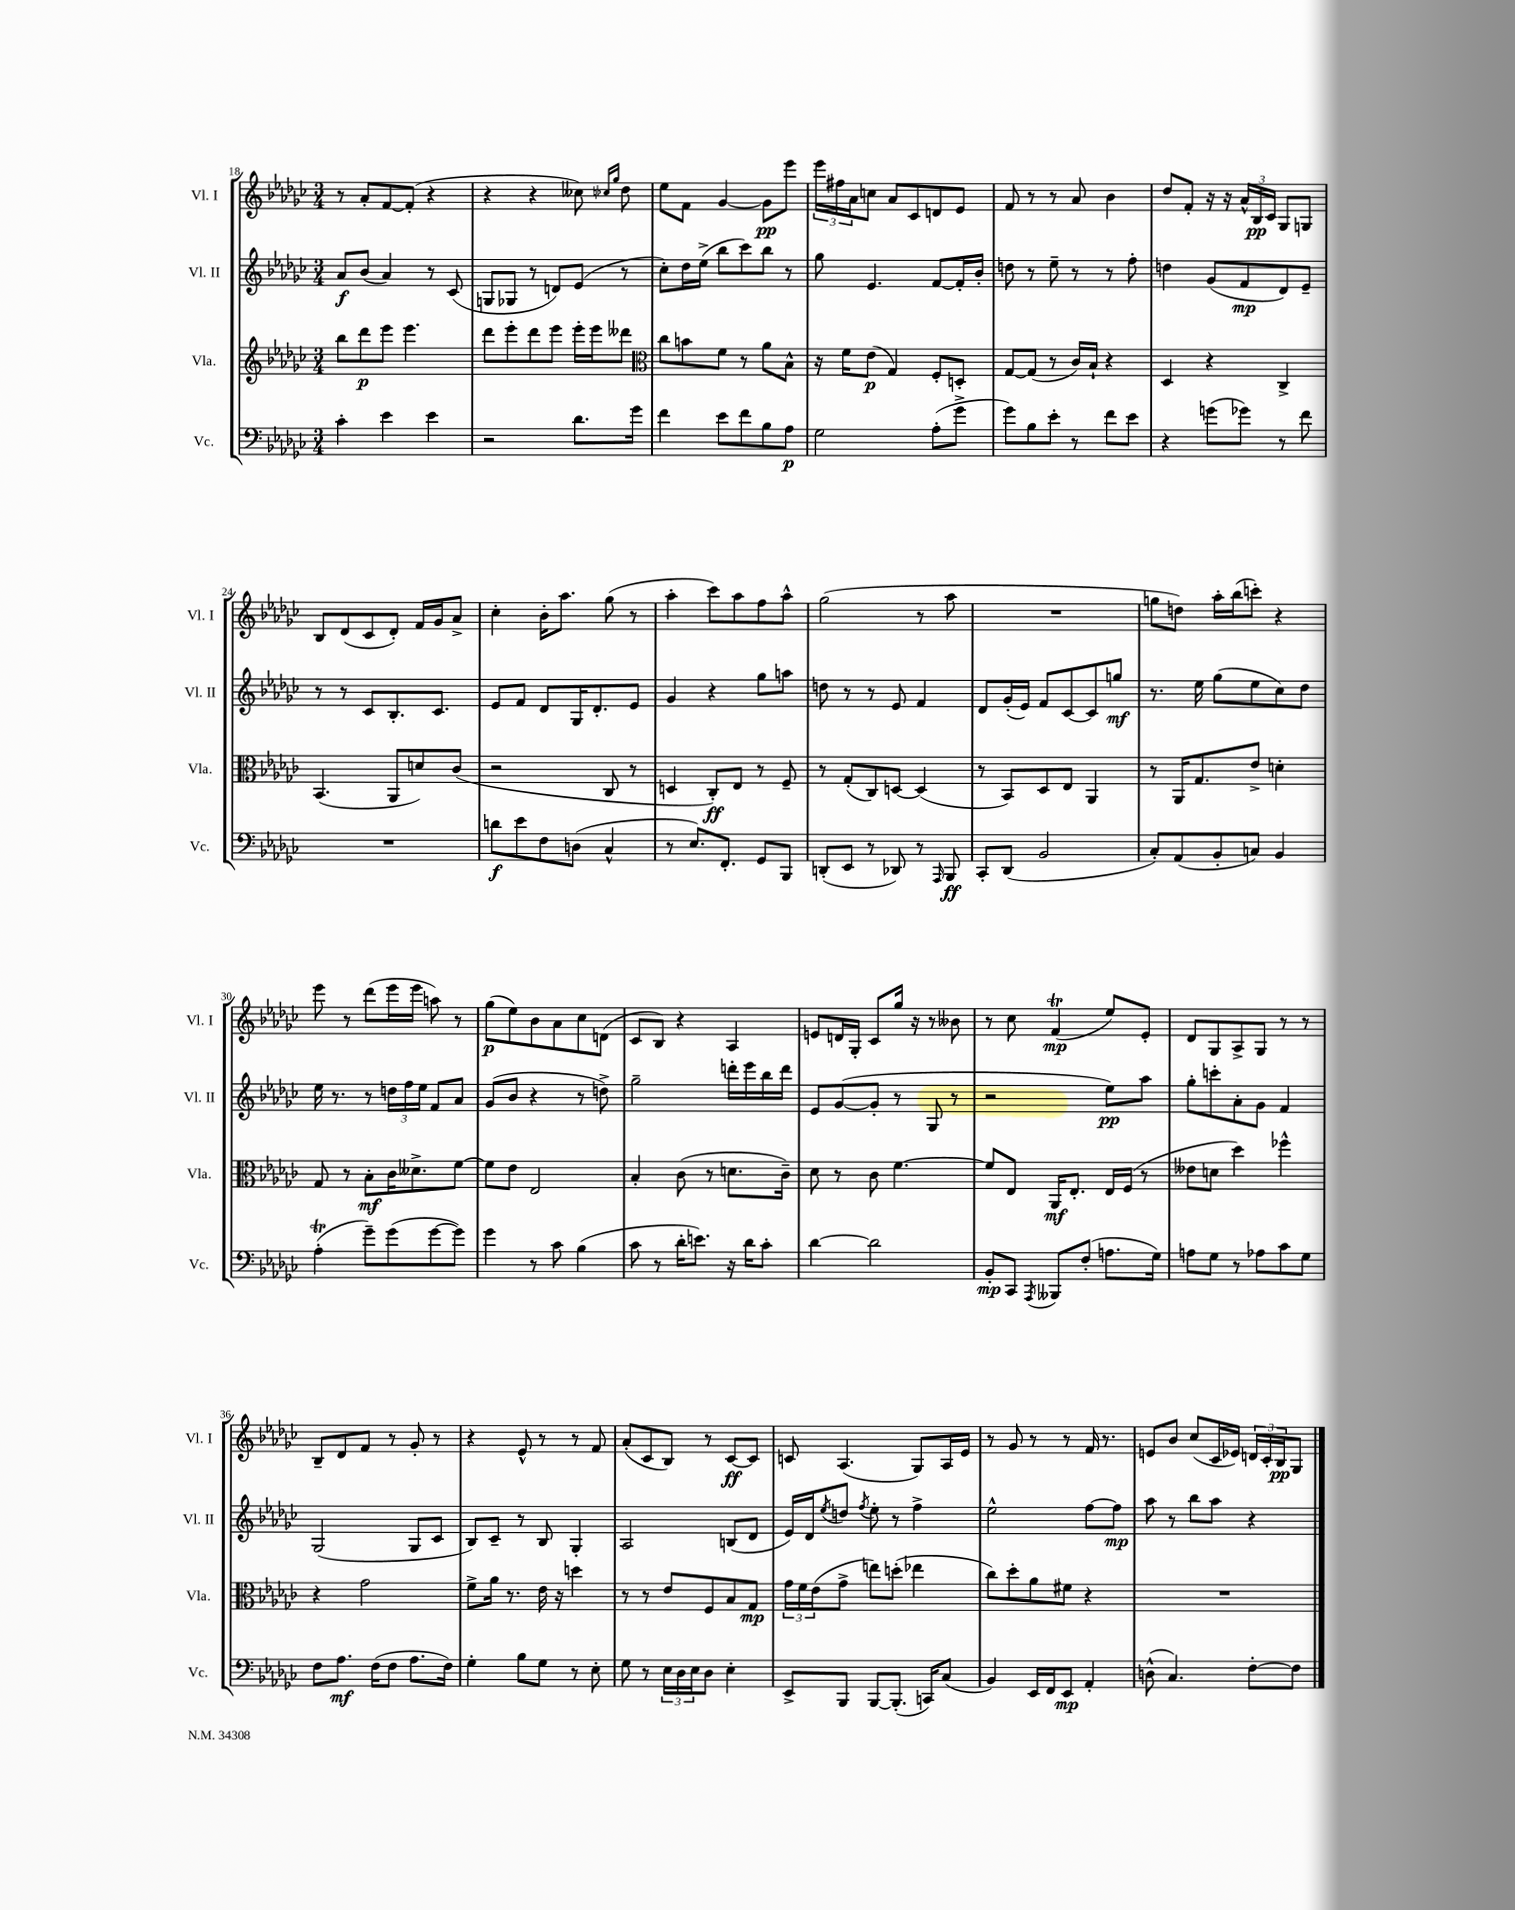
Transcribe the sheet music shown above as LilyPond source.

<<
\new StaffGroup <<
\new Staff = "s0" \with { instrumentName = "Vl. I" shortInstrumentName = "Vl. I" } {
    \clef treble \key ges \major \numericTimeSignature \time 3/4
    r8 aes'8-. f'8~ f'8-.( r4 |
    r4 r4 ceses''8) \grace { ces''16 ges''16 } des''8 |
    ees''8 f'8 ges'4~ ges'8\pp ees'''8 |
    \tuplet 3/2 { ees'''16 fis''16 aes'16 } c''8 aes'8 ces'8 d'8 ees'8 |
    f'8 r8 r8 aes'8 bes'4 |
    des''8 f'8-. r16 r16 \tuplet 3/2 { aes'16-^ bes16\pp ces'16 } ges8 g8 |
    bes8 des'8( ces'8 des'8-.) f'16 ges'16 aes'8-> |
    ces''4-. bes'16-. aes''8. ges''8( r8 |
    aes''4-. ces'''8) aes''8 f''8 aes''8-^ |
    ges''2( r8 aes''8 |
    R2. |
    g''8 d''8) aes''16-. bes''16( c'''8-.) r4 |
    ees'''8 r8 des'''8( ees'''16 ees'''16 a''8) r8 |
    ges''8\p( ees''8) bes'8 aes'8 ces''8 d'8( |
    ces'8 bes8) r4 aes4 |
    e'8 d'16 ges16-. ces'8 ges''16 r16 r8 beses'8 |
    r8 ces''8 f'4\trill\mp( ees''8) ees'8-. |
    des'8 ges8 aes8-> ges8 r8 r8 |
    bes8-- des'8 f'8 r8 ges'8-. r8 |
    r4 ees'8-^ r8 r8 f'8 |
    aes'8-.( ces'8 bes8) r8 ces'8~\ff ces'8 |
    c'8 aes4.( ges8) aes16 ees'16 |
    r8 ges'8 r8 r8 f'16 r8. |
    e'8 bes'8 ces''8( ces'16 ees'16) \tuplet 3/2 { d'16 ces'16-. bes16\pp } ges8 \bar "|." |
}
\new Staff = "s1" \with { instrumentName = "Vl. II" shortInstrumentName = "Vl. II" } {
    \clef treble \key ges \major \numericTimeSignature \time 3/4
    aes'8\f bes'8( aes'4) r8 ces'8( |
    g8 ges8 r8 d'8) ees'8( r8 |
    ces''8-.) des''16 ees''16->( bes''8 ces'''8) bes''8 r8 |
    ges''8 ees'4. f'8~ f'16-. bes'16-. |
    d''8 r8 ees''8-- r8 r8 f''8-. |
    d''4 ges'8( f'8\mp des'8) ees'8-- |
    r8 r8 ces'8 bes8.-. ces'8. |
    ees'8 f'8 des'8 ges16 des'8.-. ees'8 |
    ges'4 r4 ges''8 a''8 |
    d''8 r8 r8 ees'8 f'4 |
    des'8 ges'16-.( ees'16) f'8 ces'8~ ces'8 g''8\mf |
    r8. ees''16 ges''8( ees''8 ces''8) des''8 |
    ees''16 r8. r8 \tuplet 3/2 { d''16 f''16 ees''16 } f'8 aes'8 |
    ges'8( bes'8 r4 r8 d''8->) |
    ges''2-- d'''16-. ees'''16 bes''16 d'''16 |
    ees'8 ges'8~( ges'8-. r8 ges8 r8 |
    r2 ees''8\pp) aes''8 |
    ges''8-. c'''8-. aes'8-. ges'8 f'4 |
    ges2( ges8 ces'8 |
    bes8) ces'8-- r8 bes8 ges4-. |
    aes2 b8( des'8 |
    ees'16) des'16 \acciaccatura { ees''8 } d''8 \acciaccatura { f''8 } ees''8-. r8 f''4-> |
    ees''2-^ f''8~ f''8\mp |
    aes''8 r8 bes''8 aes''8 r4 \bar "|." |
}
\new Staff = "s2" \with { instrumentName = "Vla." shortInstrumentName = "Vla." } {
    \clef treble \key ges \major \numericTimeSignature \time 3/4
    bes''8 des'''8\p ees'''8 ees'''4. |
    des'''8 ees'''8-. des'''8 ees'''8 ees'''16-. ees'''16 deses'''8 |
    \clef alto ces''8 b'8 f'8 r8 aes'8 bes8-^ |
    r16 f'16 ees'8\p( ges4) f8-. d8-. |
    ges8~ ges8( r8 ces'16) bes16-! r4 |
    des4 r4 ces4-> |
    bes,4.( aes,8 d'8) ces'8( |
    r2 ces8 r8 |
    d4 ces8-.\ff) ees8 r8 f8-- |
    r8 ges8-.( ces8) d8~ d4( |
    r8 bes,8) des8 ees8 aes,4 |
    r8 aes,16 ges8. ees'8-> d'4-. |
    ges8 r8 bes8-.\mf ces'16 deses'8.-> f'8~ |
    f'8 ees'8 ees2 |
    bes4-. ces'8( r8 d'8. ces'16--) |
    des'8 r8 ces'8 f'4.~ |
    f'8 ees8 aes,16\mf ees8.-. ees16 f16( r8 |
    eeses'8 d'8 des''4) fes''4-^ |
    r4 ges'2 |
    f'8-> aes'16 r8. ees'16 r16 d''4 |
    r8 r8 ees'8 f8 bes8 ges8\mp |
    \tuplet 3/2 { ges'16 f'16 ees'16( } ges'8-> e''8) d''8-.( ees''4 |
    ces''8) des''8-. aes'8 fis'8 r4 |
    R2. \bar "|." |
}
\new Staff = "s3" \with { instrumentName = "Vc." shortInstrumentName = "Vc." } {
    \clef bass \key ges \major \numericTimeSignature \time 3/4
    ces'4-. ees'4 ees'4 |
    r2 des'8. ges'16 |
    f'4 ees'8 f'8 bes8 aes8\p |
    ges2 aes8-.( ges'8-> |
    ges'8) bes8 ees'8-. r8 f'8 ees'8 |
    r4 g'8( ges'8) r8 f'8 |
    R2. |
    d'8\f ees'8 f8 d8( ces4-^ |
    r8 ees8.) f,8.-. ges,8 bes,,8 |
    d,8-.( ees,8 r8 des,8) r8 \grace { aes,,16 } bes,,8\ff |
    ces,8-. des,8( bes,2 |
    ces8-.) aes,8( bes,8-. c8) bes,4 |
    aes4-.\trill( ges'8--) ges'8( ges'8~ ges'8) |
    ges'4 r8 ces'8 bes4( |
    ces'8 r8 des'16-. e'8.) r16 des'16 ces'8-. |
    des'4~ des'2 |
    bes,8-.\mp ces,8 \acciaccatura { aes,,8 } beses,,8 f8-.( a8. ges16) |
    a8 ges8 r8 aes8 ces'8 ges8 |
    f8 aes8.\mf f16( f8 aes8. f16) |
    ges4-. bes8 ges8 r8 ees8-. |
    ges8 r8 \tuplet 3/2 { ees16 des16 ees16 } des8 ees4-. |
    ees,8-> bes,,8 bes,,8~ bes,,8.-.( c,16) ces8( |
    bes,4) ees,16 f,16 ees,8\mp aes,4-. |
    d8-^( ces4.) f8~-. f8 \bar "|." |
}
>>
>>
\layout { \context { \Score currentBarNumber = #18 } }
